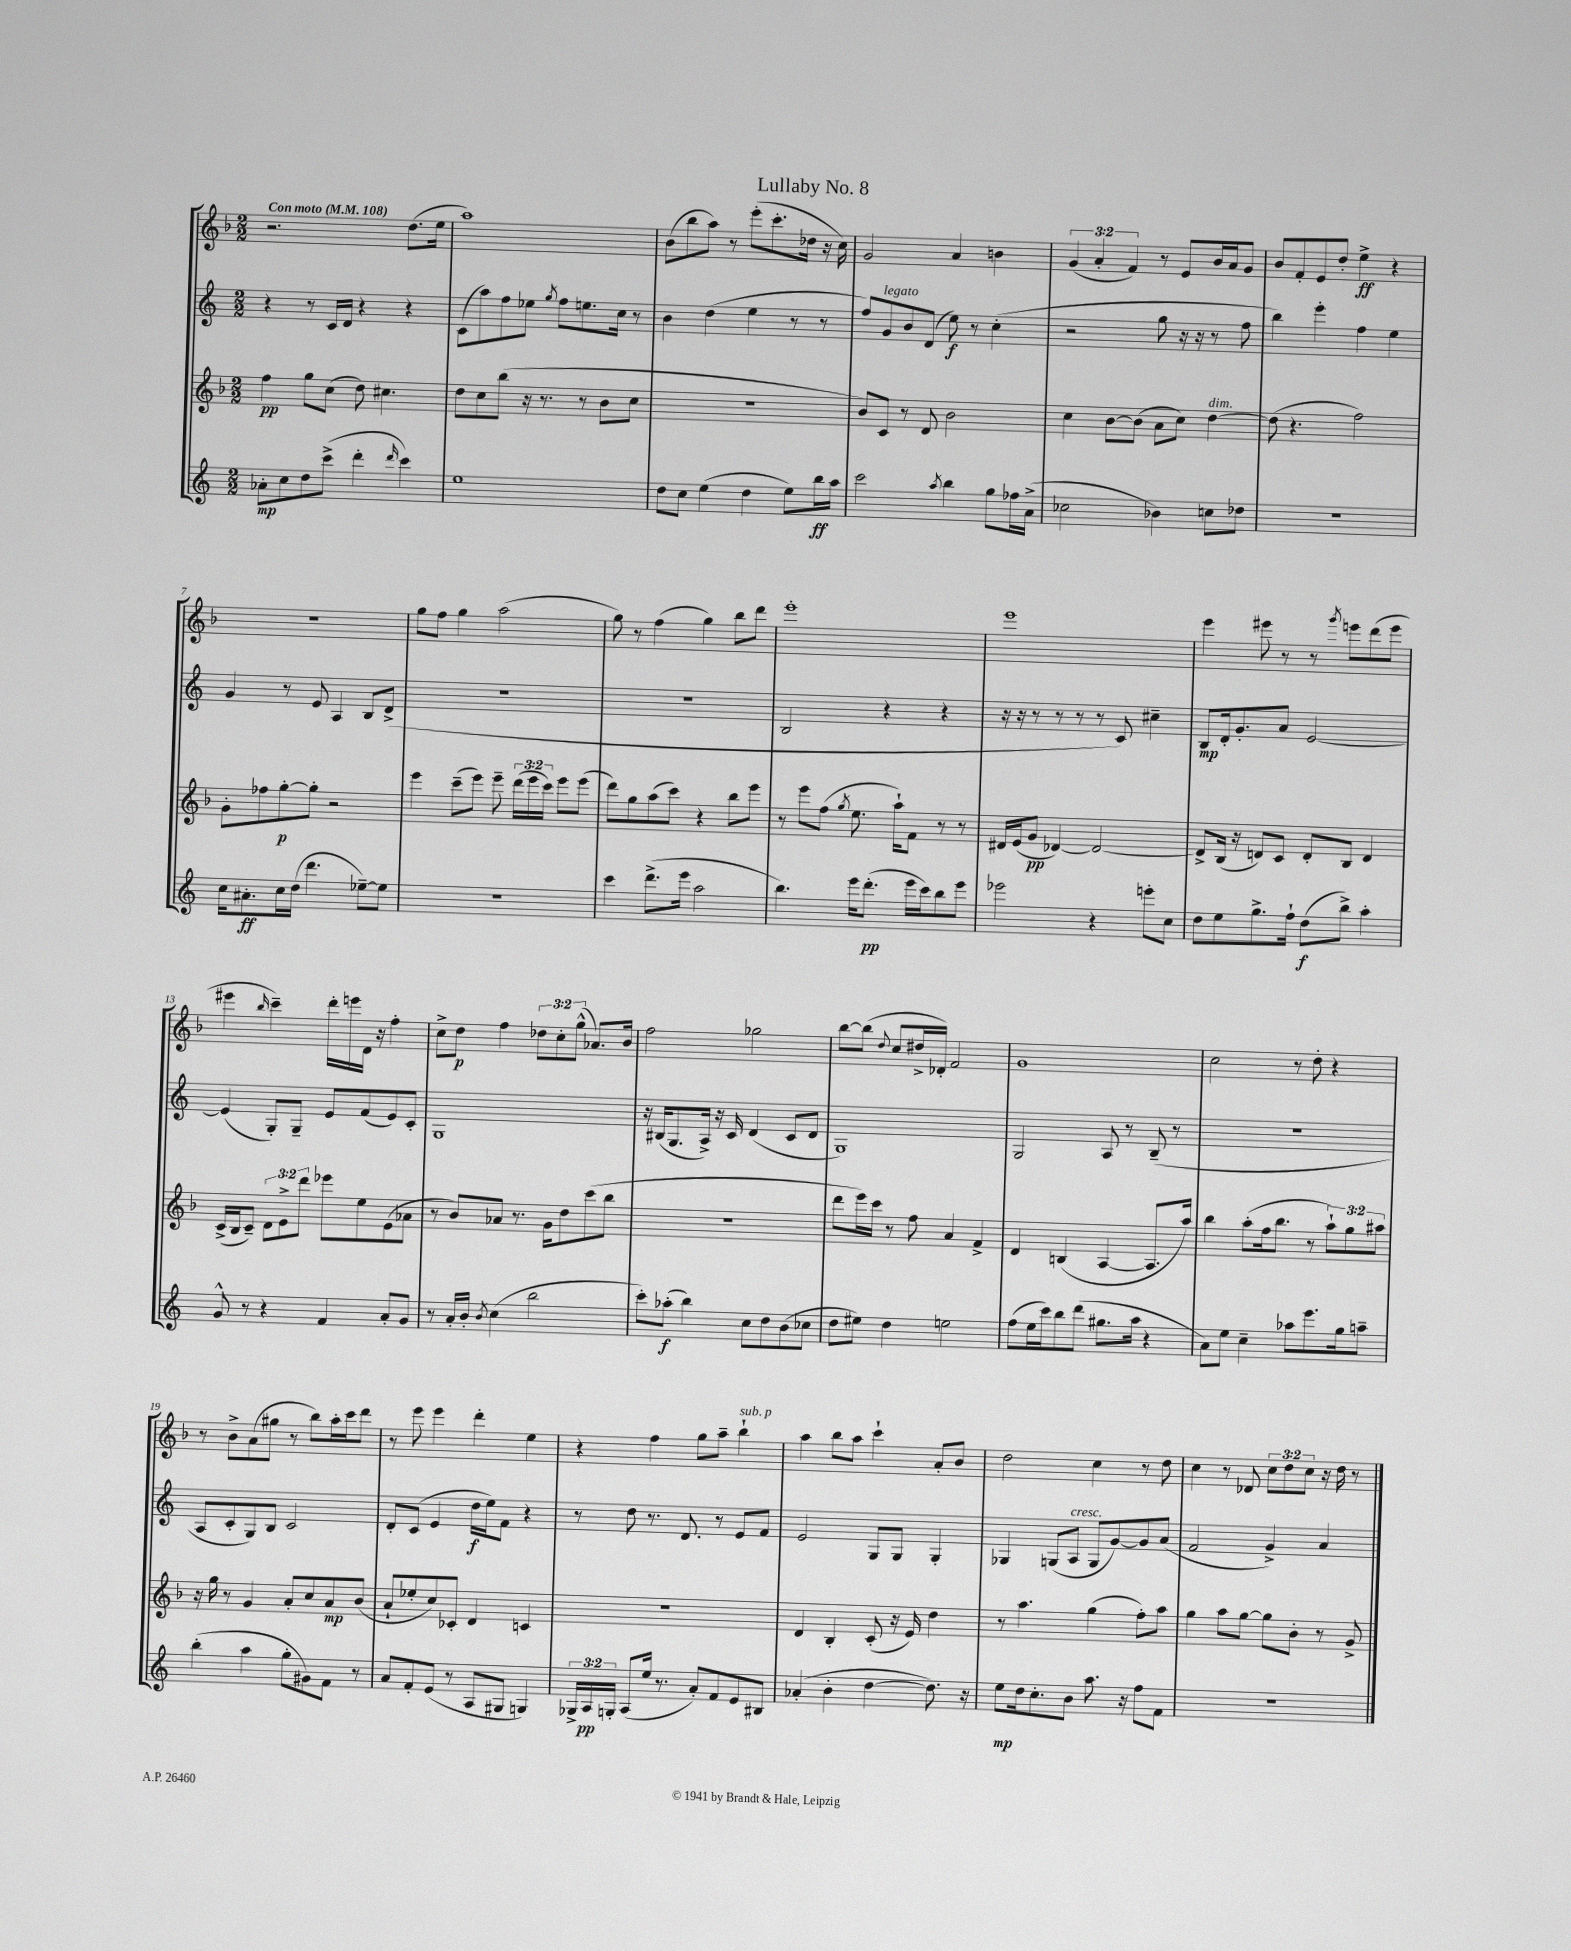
\header { title = "Lullaby No. 8" }
<<
\new StaffGroup <<
\new Staff = "s0" {
    \clef treble \key f \major \numericTimeSignature \time 2/2 \override Staff.TupletNumber.text = #tuplet-number::calc-fraction-text \tempo "Con moto" 4 = 108
    \autoBeamOff r2. d''8.[( e''16] |
    a''1) |
    bes'8[( bes''8 a''8]) r8 e'''8[-.( c'''8.-. des''16] r16 c''16) |
    g'2 a'4 b'4 |
    \tuplet 3/2 { g'4( a'4-. f'4) } r8 e'8[ bes'16 a'16 g'8] |
    bes'8[ f'8-. e'8 d''8]-. e''4->\ff r4 |
    R1 |
    g''8[ f''8] g''4 a''2( |
    g''8) r8 f''4( g''4) bes''8[ d'''8] |
    e'''1-. |
    e'''1 |
    e'''4 eis'''8 r8 r8 \acciaccatura { g'''8 } e'''8[ d'''8( e'''8] |
    eis'''4 \grace { bes''16 } c'''4--) d'''16[-. e'''16 d'16] r16 f''4-. |
    c''8[-> d''8]\p f''4 \tuplet 3/2 { des''8[ c''8-. g''8]-^( } aes'8.[) bes'16] |
    f''2 ges''2 |
    bes''8[~ bes''8]( \appoggiatura { d''8 } c''8[ dis''16-> des'16]-.) f'2 |
    g'1 |
    c''2 r8 d''8-. r4 |
    r8 bes'8[-> a'8( gis''8] r8 bes''8[) a''16-. c'''16 d'''8] |
    r8 e'''8 e'''4 d'''4-. e''4 |
    r4 f''4 g''8[ a''8]-- bes''4-!^\markup { \italic "sub. p" } |
    a''4 bes''8[ a''8] c'''4-! a'8[-. bes'8] |
    d''2 c''4 r8 d''8 |
    c''4 r8 des'8 \tuplet 3/2 { c''8[ d''8 c''8] } r16 d''16 r8 \bar "|." |
}
\new Staff = "s1" {
    \clef treble \key c \major \numericTimeSignature \time 2/2
    \autoBeamOff r4 r8 c'16[ d'16] r4 r4 |
    c'8[( a''8) f''8 ees''8] \acciaccatura { g''8 } f''8[ e''8. c''16] r8 |
    b'4 d''4( e''4 r8 r8 |
    f''8[) g'8^\markup { \italic "legato" } b'8 d'8]( e''8\f) r8 c''4-.( |
    r2 g''8 r16 r16 r8 f''8 |
    b''4) e'''4-. f''4 e''4 |
    g'4 r8 e'8 a4 b8[ d'8]->( |
    R1 |
    r1 |
    b2 r4 r4 |
    r16 r16 r8 r8 r8 r8 c'8) cis''4-- |
    b8[\mp d'16-. g'8.-. a'8] e'2~ |
    e'4( g8[-.) g8]-- e'8[ f'8( e'8) c'8]-. |
    g1 |
    r16 bis16[( g8. a16]->) r16 c'16 d'4( c'8[ d'8] |
    g1) |
    g2 a8 r8 b8--( r8 |
    R1 |
    a8[ c'8-. g8) b8] c'2 |
    d'8[-. c'8]( e'4 d''16[\f e''16) f'8] r4 |
    r8 d''8 r8. d'8. r8 e'8[ f'8] |
    e'2 g8[ g8] g4-. |
    ges4 g8[( a8]^\markup { \italic "cresc." } g8[ g'8~) g'8 a'8]( |
    f'2 g'4->) a'4 \bar "|." |
}
\new Staff = "s2" {
    \clef treble \key f \major \numericTimeSignature \time 2/2 \override Staff.TupletNumber.text = #tuplet-number::calc-fraction-text
    \autoBeamOff f''4\pp g''8[ c''8]( d''8) cis''4. |
    d''8[ c''8 bes''8]( r16 r8. r8 bes'8[ c''8] |
    R1 |
    bes'8[) c'8] r8 d'8 bes'2 |
    c''4 bes'8[~ bes'8]( a'8[ c''8]) d''4~^\markup { \italic "dim." } |
    d''8( r4. f''2) |
    g'8[-. fes''8 g''8~-.\p g''8]-. r2 |
    e'''4 c'''8[--( e'''8]) e'''8-- \tuplet 3/2 { d'''16[( e'''16 c'''16]) } e'''8[ e'''8]( |
    d'''8[) g''8 a''8( c'''8]) r4 bes''8[ e'''8] |
    r8 e'''8[ f''8]( \acciaccatura { g''8 } e''8. a''16[-!) f'8] r8 r8 |
    dis'16[ e'16( g'8]\pp des'4~) des'2~ |
    des'8[-> bes16]( r16 d'8[) c'8] d'8[-. bes8] d'4 |
    c'16[->( bes16 c'8]--) \tuplet 3/2 { d'8[ e'8-> d'''8] } ees'''8[ e''8 e'8( aes'8] |
    r8 bes'8[) aes'8] r8. g'16[ d''8 c'''8( bes''8] |
    R1 |
    d'''8[ e'''16) c'''16] r8 f''8 a'4 f'4-> |
    d'4 b4( a4~ a8.[ a''16]) |
    bes''4 a''8[-.( f''16 bes''8.] r8 \tuplet 3/2 { a''8[-!) g''8 ais''8] } |
    r16 g''16 r8 g'4 a'8[-. c''8 a'8\mp bes'8]( |
    a'8[-! ees''8-. c''8) ces'8]-. d'4 c'4 |
    R1 |
    d'4 bes4-. c'8-.( r16 e'16) d''4 |
    r8 a''4. g''4( f''8[-.) a''8] |
    g''4 a''8[ g''8]~ g''8[ bes'8]-. r8 g'8-> \bar "|." |
}
\new Staff = "s3" {
    \clef treble \key c \major \numericTimeSignature \time 2/2 \override Staff.TupletNumber.text = #tuplet-number::calc-fraction-text
    \autoBeamOff aes'8[-.\mp c''8 d''8 c'''8]->( d'''4-. \grace { d'''16 } c'''4) |
    e''1 |
    d''8[ c''8] e''4( d''4 e''8[) b''16\ff a''16] |
    c'''2 \acciaccatura { a''8 } b''4 g''8[ fes''16 a'16]->( |
    ces''2 bes'4) c''8[ des''8] |
    r1 |
    c''16[ ais'8.-.\ff c''16 d''16]( d'''4. ees''8[~--) ees''8] |
    r1 |
    c'''4 d'''8.[->( e'''16] a''2 |
    b''4.) e'''16[ d'''8.]-.\pp( e'''16[ c'''16) b''8 e'''8] |
    ees'''2 r4 e'''8[-. c''8] |
    d''8[ e''8 g''8.-> f''16]-! d''8[\f( b''8]->) a''4-. |
    g'8-^ r8 r4 f'4 a'8[-. g'8] |
    r8 a'16[-. b'16]-. \acciaccatura { b'8 } c''4( b''2 |
    c'''8[-.) aes''8]-.\f( b''4) c''8[ d''8 b'8( ces''8] |
    d''8[ eis''8]) d''4 e''2 |
    f''8[( e''16 c'''16) b''8 d'''8]( gis''8.[ a''16] r4 |
    a'8[) e''8] c''4-- aes''8[ e'''8. g''16 a''8]-- |
    b''4-.( a''4 g''8[-. gis'8) f'8] r8 |
    a'8[ f'8-. e'8]( r8 a8[ gis8] g4) |
    \tuplet 3/2 { ges16[-> a16\pp g16]-. } a8[( e''16] r8. a'8[-.) f'8 e'8 bis8] |
    aes'4-.( b'4-. d''4~ d''8.) r16 |
    e''8[\mp d''16 c''8.-. b'8] a''8. r16 f''8[ f'8] |
    r1 \bar "|." |
}
>>
>>
